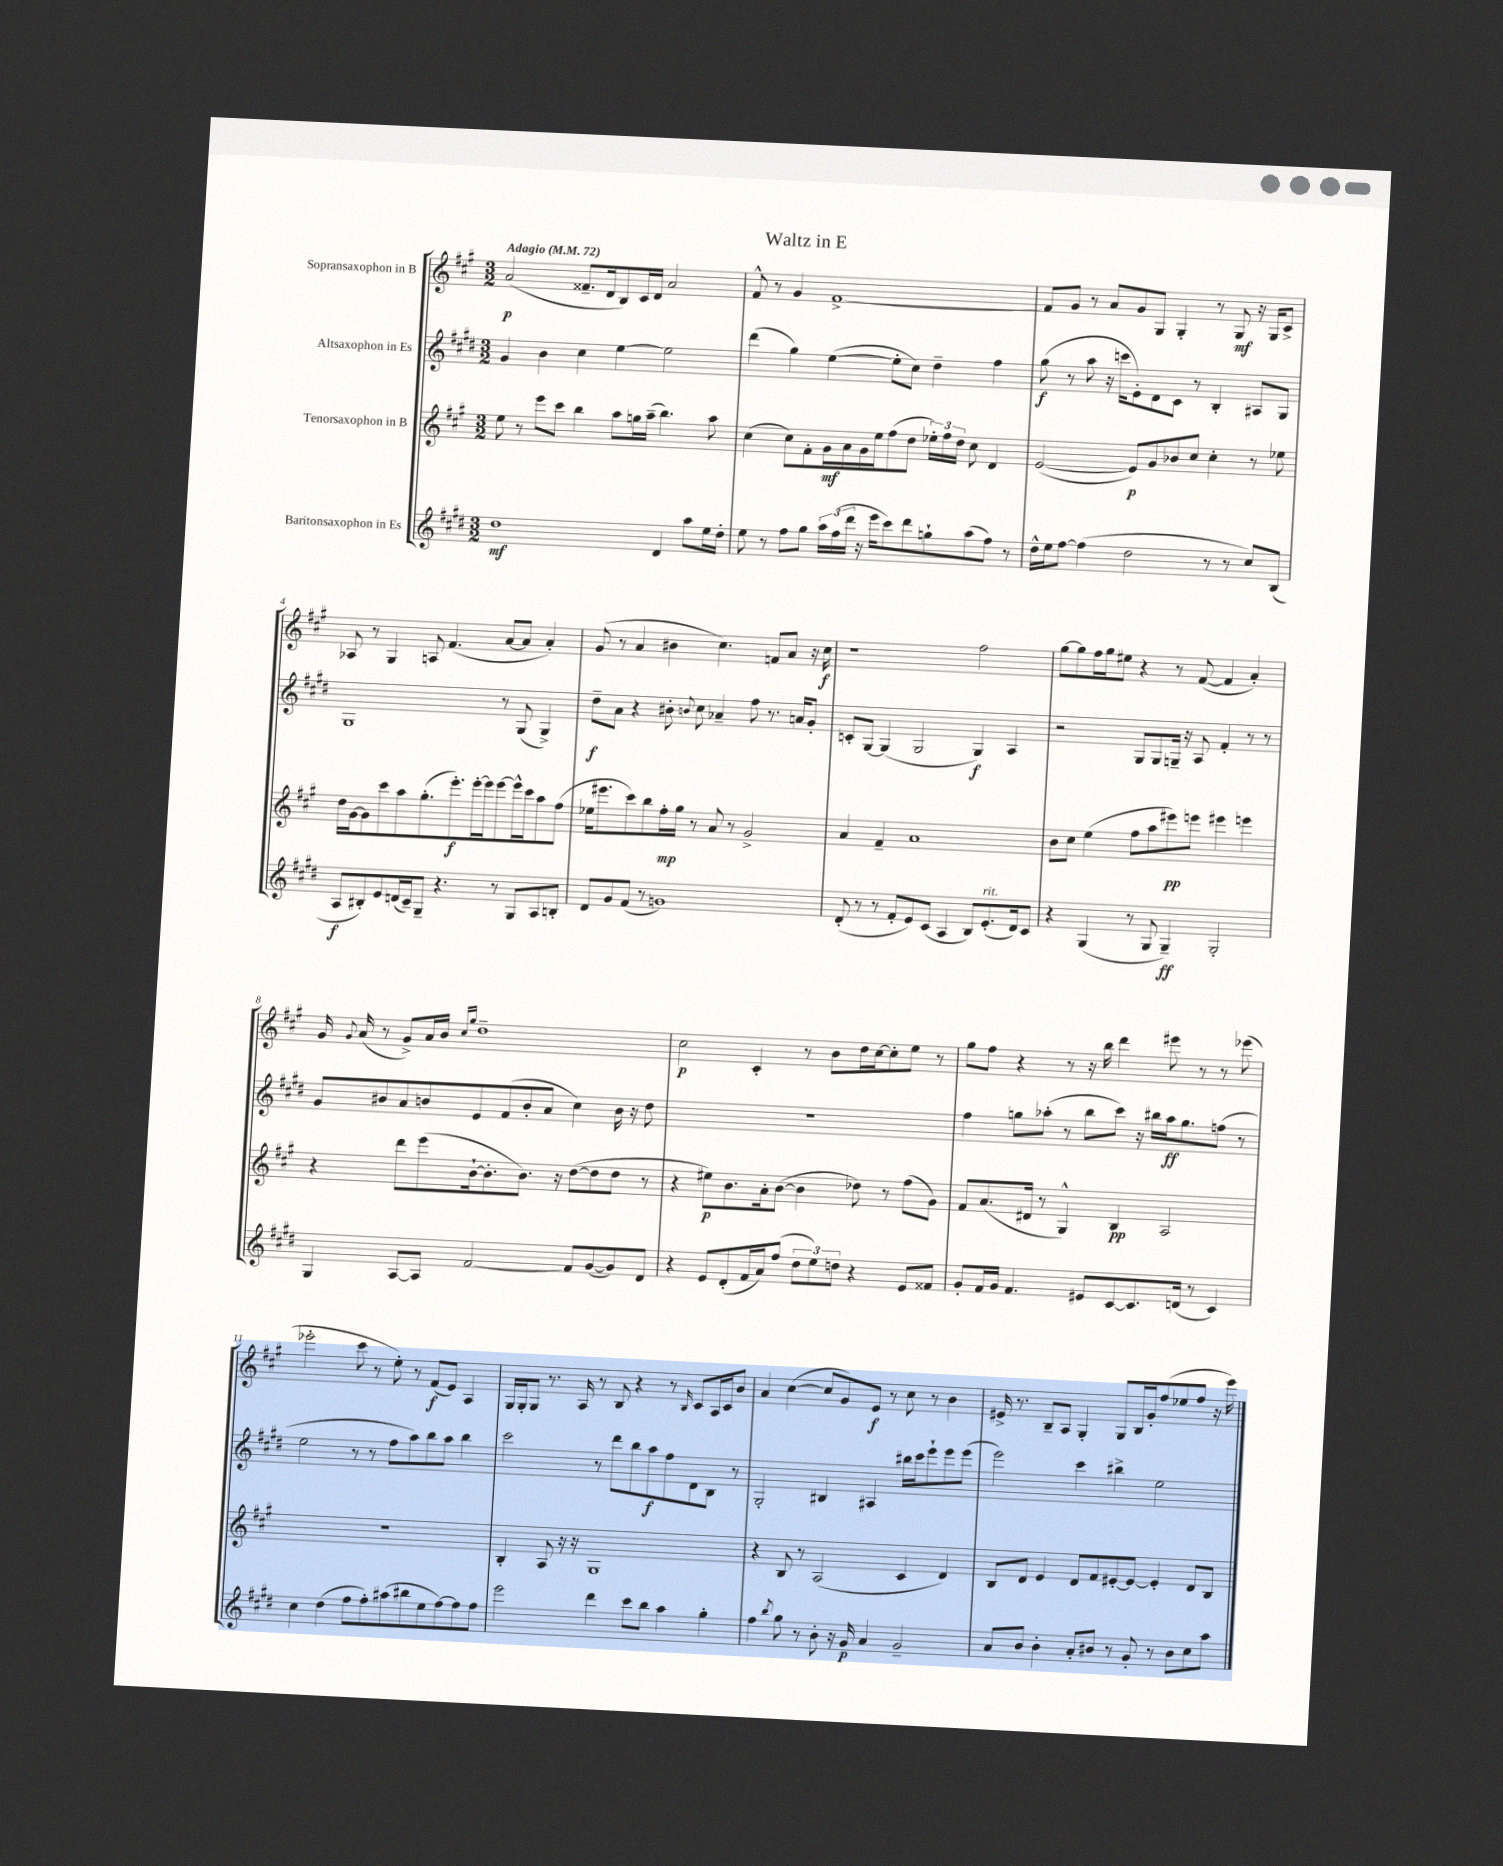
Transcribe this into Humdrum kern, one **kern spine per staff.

**kern	**dynam	**kern	**dynam	**kern	**dynam	**kern	**dynam
*part4	*part4	*part3	*part3	*part2	*part2	*part1	*part1
*staff4	*staff4	*staff3	*staff3	*staff2	*staff2	*staff1	*staff1
*I"Baritonsaxophon in Es	*	*I"Tenorsaxophon in B	*	*I"Altsaxophon in Es	*	*I"Sopransaxophon in B	*
*clefG2	*	*clefG2	*	*clefG2	*	*clefG2	*
*k[f#c#g#d#]	*	*k[f#c#g#]	*	*k[f#c#g#d#]	*	*k[f#c#g#]	*
*M3/2	*	*M3/2	*	*M3/2	*	*M3/2	*
*MM72	*	*MM72	*	*MM72	*	*MM72	*
=1	=1	=1	=1	=1	=1	=1	=1
!	!	!	!	!	!	!LO:TX:a:B:t=Adagio	!
1dd#	mf	8ee\	.	4g#/	.	(2a/	p
.	.	8r	.	.	.	.	.
.	.	8eee\L	.	4b\	.	.	.
.	.	8ccc#\J	.	.	.	.	.
.	.	4bb\	.	4cc#\	.	8.f##X~/L	.
.	.	.	.	.	.	16d/k	.
.	.	8aa\L	.	[4ee\	.	8B/)	.
.	.	16ggn\L	.	.	.	16c#/L	.
.	.	(16aa~\JJ	.	.	.	16d/JJ	.
4d#/	.	4.bb\)	.	2ee\]	.	2a/	.
8aa\L	.	.	.	.	.	.	.
16ee\L	.	8aa\	.	.	.	.	.
16dd#'\JJ	.	.	.	.	.	.	.
=2	=2	=2	=2	=2	=2	=2	=2
8ee\	.	(4cc#\	.	(4ddd#\	.	8f#^^/	.
8r	.	.	.	.	.	8r	.
8ff#\L	.	8cc#\L)	.	4gg#\)	.	4g#/	.
8gg#\J	.	8f#'\	.	.	.	.	.
24aa\LL	.	16g#\L	mf	([4ee\	.	[1f#^	.
(24ff#\	.	.	.	.	.	.	.
.	.	16a\	.	.	.	.	.
24ddd#\JJ	.	.	.	.	.	.	.
16r	.	16g#\	.	.	.	.	.
16eee\KL	.	16ee\J	.	.	.	.	.
8ccc#\)	.	(8ff#\	.	8ee'\L]	.	.	.
8ddd#\	.	8dd\J	.	8cc#\J)	.	.	.
8ggn`\	.	24ee-X'\LL)	.	4dd#~\	.	.	.
.	.	24ff#\	.	.	.	.	.
.	.	24dd\JJ	.	.	.	.	.
(8aa\	.	8cc#\	.	.	.	.	.
8ff#\J)	.	4d/	.	4ff#\	.	.	.
8r	.	.	.	.	.	.	.
=3	=3	=3	=3	=3	=3	=3	=3
16dd#^^\LL	.	([2e/	.	(8gg#\	f	8f#/L]	.
16ee\J	.	.	.	.	.	.	.
[8ff#\J	.	.	.	8r	.	8g#/J	.
(4ff#\]	.	.	.	8aa\	.	8r	.
.	.	.	.	16r	.	8a/L	.
.	.	.	.	16cccn\KL	.	.	.
2dd#\	.	8e/L])	p	8e'\)	.	8g#/	.
.	.	8g#/	.	8d#\	.	8G#/J	.
.	.	8b-X/	.	8c#\J	.	4G#'/	.
.	.	8cc#/J	.	8r	.	.	.
8r	.	4cc#'\	.	4B'/	.	8r	.
8r	.	.	.	.	.	8G#/	mf
8cc#/L)	.	8r	.	8A#X/L	.	16r	.
.	.	.	.	.	.	16G#/KL	.
(8B/J	.	8ee-X\	.	8G#/J	.	8c#^/J	.
!!LO:LB:g=z
=4	=4	=4	=4	=4	=4	=4	=4
8A/L	f	16dd\LL	.	1G#	.	8A-X/	.
.	.	[16g#\J	.	.	.	.	.
8B#X'/)	.	8g#\]	.	.	.	8r	.
8e/	.	8ccc#\	.	.	.	4G#/	.
(16dn/L	.	8aa\	.	.	.	.	.
16c#~/J)	.	.	.	.	.	.	.
8G#~/J	.	(8.gg#'\	.	.	.	8An/	.
4.r	.	.	.	.	.	(4.f#/	.
.	.	8.eee'\)	f	.	.	.	.
.	.	[16eee'\L	.	.	.	.	.
.	.	16eee\J]	.	.	.	.	.
8r	.	[8eee\	.	8r	.	[8a/L	.
8G#/L	.	16eee^^\L]	.	(8G#/	.	8a/J]	.
.	.	16ccc#\J	.	.	.	.	.
8A/	.	8aa\	.	4G#^/)	.	4a'/)	.
8Bn'/J	.	(8ff#\J	.	.	.	.	.
=5	=5	=5	=5	=5	=5	=5	=5
8d#/L	.	16ee-X\KL	.	8dd#~\L	f	(8g#/	.
.	.	8.eee#X\	.	.	.	.	.
8g#/	.	.	.	8a\J	.	8r	.
(8f#/J	.	8ccc#\)	.	4r	.	4a/	.
8r	.	8bb\	.	.	.	.	.
1gn)	.	16ff#'\L	mp	8b#X'\	.	4b#X\	.
.	.	16gg#\JJ	.	.	.	.	.
.	.	.	.	8qqbn/	.	.	.
.	.	8r	.	8cc#\	.	.	.
.	.	8a/	.	4a-X~/	.	4.cc#\)	.
.	.	8r	.	.	.	.	.
.	.	2g#^/	.	8ff#\	.	.	.
.	.	.	.	8.r	.	8fn/L	.
.	.	.	.	.	.	8a/J	.
.	.	.	.	16an/KL	.	.	.
.	.	.	.	8g#'/J	.	16r	.
.	.	.	.	.	.	16cc#\	f
=6	=6	=6	=6	=6	=6	=6	=6
(8d#'/	.	4a/	.	8cn'/L	.	1r	.
8r	.	.	.	[8G#/J	.	.	.
8r	.	4f#~/	.	(4G#/]	.	.	.
8f#'/L	.	.	.	.	.	.	.
8e/)	.	1a	.	2G#/	.	.	.
(8c#/J	.	.	.	.	.	.	.
4A/	.	.	.	.	.	.	.
8B/L)	.	.	.	4G#/)	f	2ff#\	.
!LO:TX:a:i:t=rit.	!	!	!	!	!	!	!
(8.e'/	.	.	.	.	.	.	.
.	.	.	.	4A/	.	.	.
16d#/k)	.	.	.	.	.	.	.
8c#/J	.	.	.	.	.	.	.
=7	=7	=7	=7	=7	=7	=7	=7
4r	.	8b\L	.	2r	.	[8gg#\L	.
.	.	8cc#\J	.	.	.	8gg#\]	.
(4G#/	.	(4ee\	.	.	.	16ff#\L	.
.	.	.	.	.	.	16gg#\J	.
.	.	.	.	.	.	8ee#X\J	.
8r	.	8ff#\L	.	8G#/L	.	4r	.
8G#/	.	8aa\	.	8G#/	.	.	.
4G#~/)	ff	8eee#X\)	pp	16Gn~/Jk	.	8r	.
.	.	.	.	16r	.	.	.
.	.	8eeen\J	.	8A/	.	([8f#/	.
2G#'/	.	4eee#X\	.	4f#'/	.	4f#/]	.
.	.	4eeen\	.	8r	.	4a'/)	.
.	.	.	.	8r	.	.	.
!!LO:LB:g=z
=8	=8	=8	=8	=8	=8	=8	=8
4G#/	.	4r	.	8g#/L	.	16g#/	.
.	.	.	.	.	.	8qqg#/	.
.	.	.	.	.	.	(16a/	.
.	.	.	.	8b#X/	.	8r	.
[8A/L	.	8ddd\L	.	8a/	.	8g#^/L)	.
8A/J]	.	(8eee\	.	8bn/	.	16a/L	.
.	.	.	.	.	.	16b/JJ	.
.	.	.	.	.	.	16qqcc#/LL	.
.	.	.	.	.	.	16qqgg#/JJ	.
[2f#/	.	[16b`\k	.	8e/	.	1dd~	.
.	.	8.b'\]	.	.	.	.	.
.	.	.	.	(8f#/	.	.	.
.	.	8.b\J)	.	8b'/	.	.	.
.	.	.	.	8a/J	.	.	.
.	.	16r	.	.	.	.	.
8f#/L]	.	([8dd\L	.	4cc#\)	.	.	.
([8g#/	.	8dd\]	.	.	.	.	.
8g#/])	.	8dd\J	.	16b\	.	.	.
.	.	.	.	16r	.	.	.
8d#/J	.	8r	.	8dd#\	.	.	.
=9	=9	=9	=9	=9	=9	=9	=9
4r	.	4r	.	1.r	.	2cc#\	p
8e/L	.	8ee#X\L)	p	.	.	.	.
(8d#'/	.	8.b\	.	.	.	.	.
16f#/L	.	.	.	.	.	4c#'/	.
16a/J)	.	16a'\k	.	.	.	.	.
(8ff#/J	.	([8b\J	.	.	.	.	.
12dd#\L	.	4b\]	.	.	.	8r	.
12ee\)	.	.	.	.	.	.	.
.	.	.	.	.	.	8b\L	.
12ddn\J	.	.	.	.	.	.	.
4r	.	8dd-X\)	.	.	.	16dd\L	.
.	.	.	.	.	.	[16cc#\J	.
.	.	8r	.	.	.	8cc#'\]	.
8e/L	.	(8ff#\L	.	.	.	8ee\J	.
8f##X/J	.	8g#\J)	.	.	.	8r	.
=10	=10	=10	=10	=10	=10	=10	=10
8g#'/L	.	8f#/L	.	4ff#\	.	8gg#\L	.
16f#/L	.	(8.a/	.	.	.	8ff#\J	.
16g#/JJ	.	.	.	.	.	.	.
4.f#/	.	.	.	8ggn\L	.	4r	.
.	.	16d#X/Jk	.	.	.	.	.
.	.	8r	.	(8aa-X'\J	.	.	.
.	.	4G#^^/)	.	8r	.	8r	.
8e#X/L	.	.	.	8bb\L	.	16r	.
.	.	.	.	.	.	16bb\	.
[8c#/	.	4B/	pp	8ccc#\J)	.	4ddd\	.
8.c#/]	.	.	.	16r	.	.	.
.	.	.	.	16bb#X\LL	.	.	.
.	.	2A/	.	16aa-\J	ff	8eee#X\	.
(16dn/Jk	.	.	.	8.gg\	.	.	.
8r	.	.	.	.	.	8r	.
4c#/)	.	.	.	(8ffn\J	.	8r	.
.	.	.	.	8r	.	(8eee-X\	.
!!LO:LB:g=z
=11	=11	=11	=11	=11	=11	=11	=11
4cc#\	.	1.r	.	2ee\	.	2eee-X'\	.
(4dd#\	.	.	.	.	.	.	.
8ff#\L	.	.	.	8r	.	8ccc#\	.
8ff#'\)	.	.	.	8r	.	8r	.
(8aa#X\	.	.	.	8ff#\L	.	8ee'\)	.
8bb#X\	.	.	.	8aa\)	.	8r	.
8ee\	.	.	.	8bb\	.	(8f#/L	f
[8ff#\)	.	.	.	8aa\J	.	8e/J)	.
8ff#\]	.	.	.	4bb\	.	4A/	.
8ff#\J	.	.	.	.	.	.	.
=12	=12	=12	=12	=12	=12	=12	=12
2eee\	.	4B'/	.	2ccc#\	.	16G#/LL	.
.	.	.	.	.	.	16G#'/J	.
.	.	.	.	.	.	8G#/J	.
.	.	8A/	.	.	.	8.r	.
.	.	16r	.	.	.	.	.
.	.	16r	.	.	.	16A/	.
4ddd#\	.	1G#	.	8r	.	8r	.
.	.	.	.	8ddd#\L	.	8B/	.
8ccc#\L	.	.	.	8bb\	.	4r	.
8bb\J	.	.	.	8aa\	f	.	.
4aa\	.	.	.	8ff#\	.	8r	.
.	.	.	.	.	.	16qqB/	.
.	.	.	.	8d#\	.	8c#/L	.
4gg#'\	.	.	.	8B\J	.	16A/L	.
.	.	.	.	.	.	16c#/J	.
.	.	.	.	8r	.	8b/J	.
=13	=13	=13	=13	=13	=13	=13	=13
4ff#\	.	4r	.	2G#'/	.	4a/	.
8qbb/	.	.	.	.	.	.	.
8gg#\	.	8B/	.	.	.	([4cc#\	.
8r	.	8r	.	.	.	.	.
8b'\	.	(2A/	.	4B#X/	.	8cc#/L]	.
16r	.	.	.	.	.	8g#/)	.
16g#/	p	.	.	.	.	.	.
4a/	.	.	.	4A#X/	.	8e/J	f
.	.	.	.	.	.	8r	.
2g#~/	.	4c#/	.	16bb#X\LL	.	8cc#\	.
.	.	.	.	16ccc#\J	.	.	.
.	.	.	.	8eee`\	.	8r	.
.	.	4d/)	.	8eee\	.	4b\	.
.	.	.	.	(8eee\J	.	.	.
=14	=14	=14	=14	=14	=14	=14	=14
8a/L	.	8B/L	.	2eee\)	.	16e#X^/	.
.	.	.	.	.	.	8.r	.
8b/J	.	8d/J	.	.	.	.	.
4b'\	.	4e/	.	.	.	8B~/L	.
.	.	.	.	.	.	8A/J	.
8a'/L	.	8d/L	.	4ccc#\	.	4G#'/	.
8b#X/J	.	8f#/	.	.	.	.	.
8r	.	[8e#X'/	.	4bb#X^\	.	8G#/L	.
8g#'/	.	8e#/J_	.	.	.	16B/L	.
.	.	.	.	.	.	16g#'/J	.
8r	.	4e#'/]	.	2ee\	.	(8ff#/	.
8b#\L	.	.	.	.	.	8ee-X/	.
8cc#\	.	8d/L	.	.	.	8ff#/J	.
8aa\J	.	8B/J	.	.	.	16r	.
.	.	.	.	.	.	16eee\)	.
==	==	==	==	==	==	==	==
*-	*-	*-	*-	*-	*-	*-	*-
